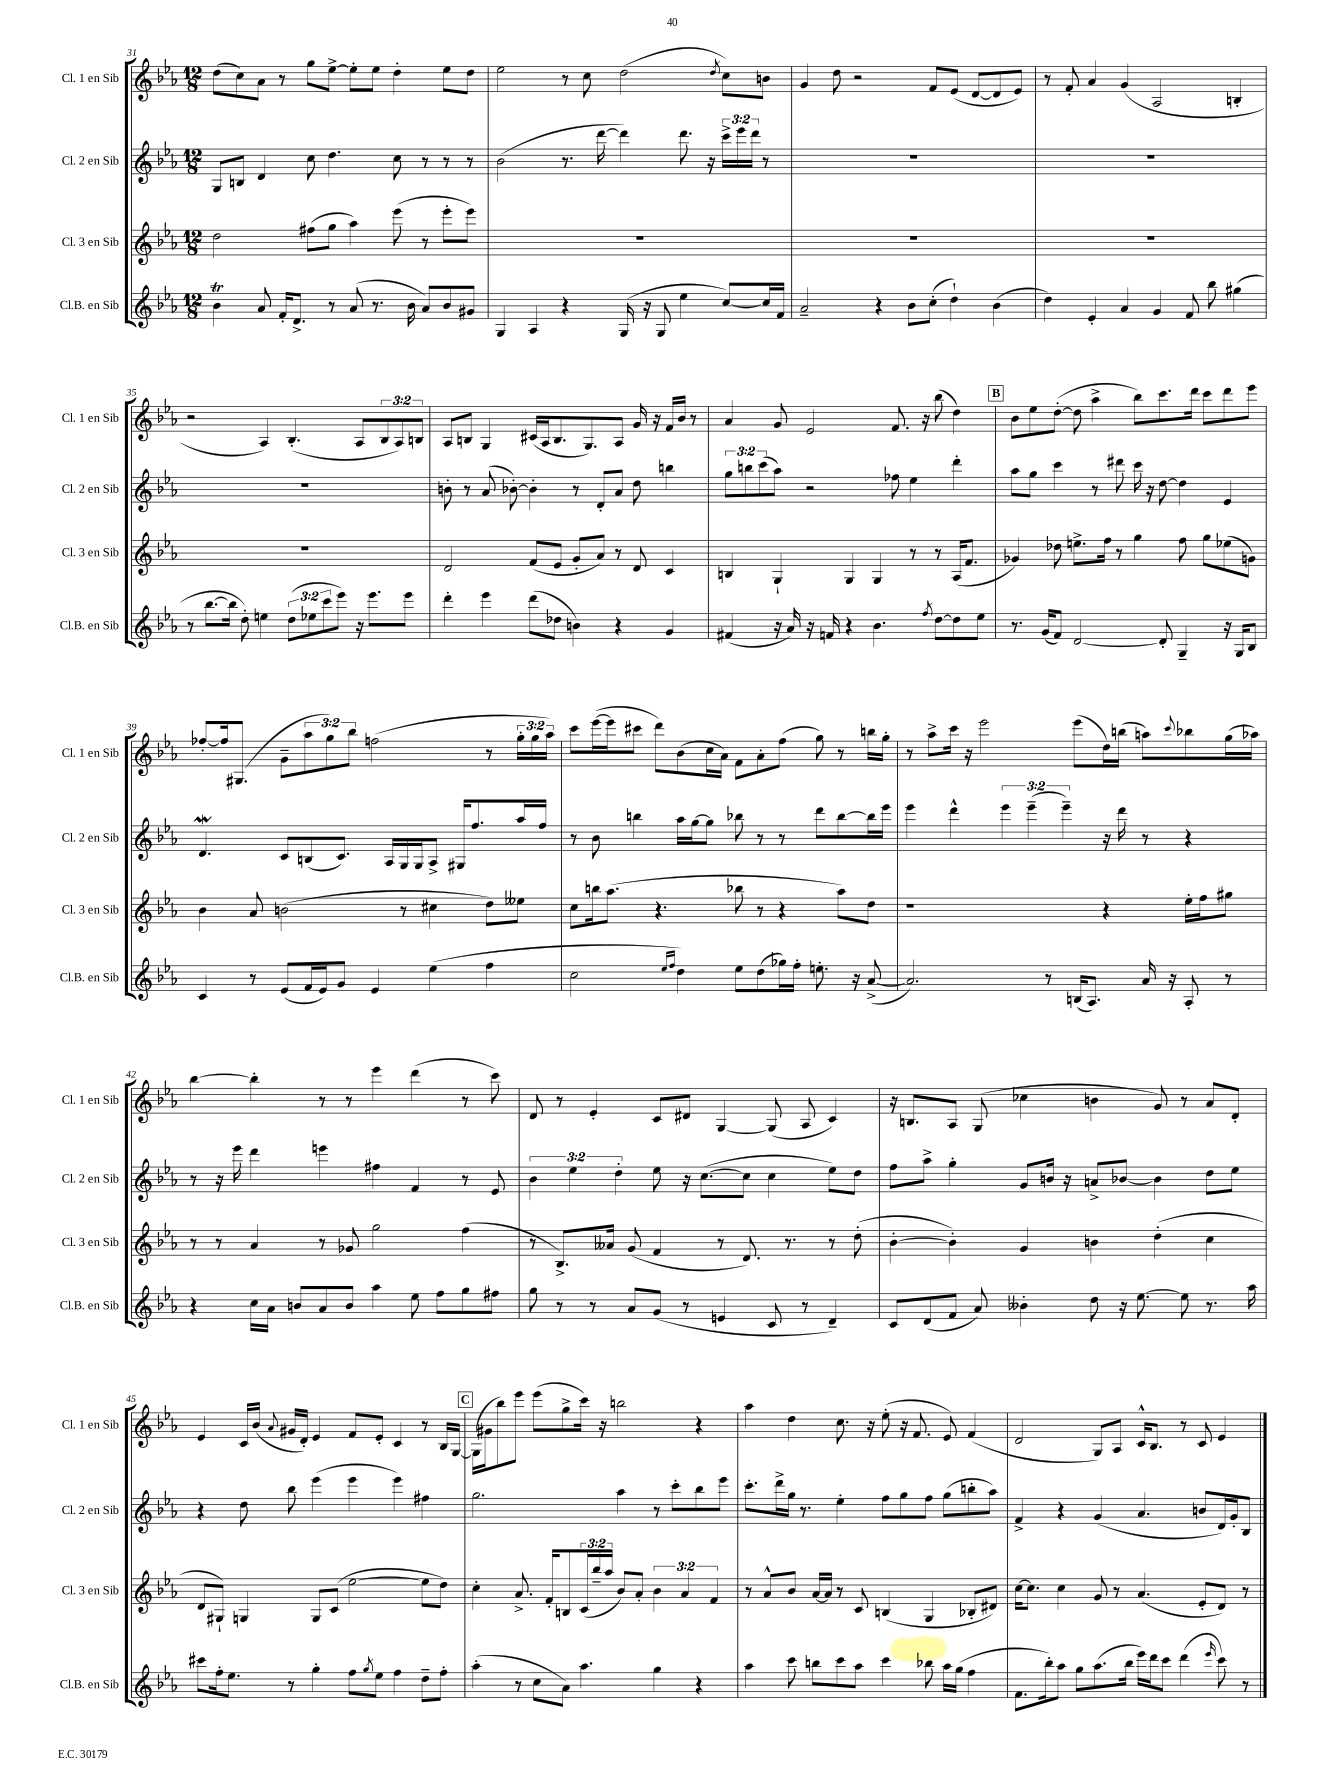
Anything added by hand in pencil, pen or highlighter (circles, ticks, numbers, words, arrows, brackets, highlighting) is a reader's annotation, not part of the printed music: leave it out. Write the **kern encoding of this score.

**kern	**kern	**kern	**kern
*staff4	*staff3	*staff2	*staff1
*clefG2	*clefG2	*clefG2	*clefG2
*k[b-e-a-]	*k[b-e-a-]	*k[b-e-a-]	*k[b-e-a-]
*M12/8	*M12/8	*M12/8	*M12/8
4b-\	2dd\	8G/L	(8dd\L
.	.	8B/J	8cc\)
8a-/	.	4d/	8a-\J
16f'/LK	.	.	8r
8.d^/J	.	.	.
.	(8ff#\L	8cc\	8gg\L
8r	8gg\J	4.dd\	[8ee-^\J
(8a-/	4aa-\)	.	8ee-'\]L
8.r	.	.	8ee-\J
.	(8eee-\	8cc\	4dd'\
16b-\	.	.	.
8a-/L)	8r	8r	.
8b-/	8eee-'\L	8r	8ee-\L
8g#/J	8eee-\J)	8r	8dd\J
=	=	=	=
4G/	1.r	(2b-\	2ee-\
4A-/	.	.	.
4r	.	8.r	8r
.	.	.	8cc\
.	.	[16ddd\	.
(16G/	.	4ddd\])	(2dd\
16r	.	.	.
8G/	.	.	.
4ee-\	.	8.ddd\	.
.	.	16r	.
.	.	.	8qdd/
[8cc/L)	.	24ccc^\LL	8cc\L)
.	.	24eee-\	.
.	.	24ddd\JJ	.
16cc/]L	.	8r	8b\J
16f/JJ	.	.	.
=	=	=	=
2a-~/	1.r	1.r	4g/
.	.	.	8dd\
.	.	.	2r
4r	.	.	.
8b-\L	.	.	.
(8cc'\J	.	.	8f/L
4dd`\)	.	.	(8e-/J
.	.	.	[8d/L
(4b-\	.	.	8d/]
.	.	.	8e-/J)
=	=	=	=
4dd\)	1.r	1.r	8r
.	.	.	8f'/
4e-'/	.	.	4a-/
4a-/	.	.	(4g/
4g/	.	.	2A-/
8f/	.	.	.
8bb-\	.	.	.
(4gg#\	.	.	4B'/
=	=	=	=
8r	1.r	1.r	2r
[8.bb-\L	.	.	.
16bb-\]Jk	.	.	.
8dd'\)	.	.	.
4ee\	.	.	4A-/)
(12dd\L	.	.	(4.B-'/
12ee-\	.	.	.
12ccc\	.	.	.
8eee-\J)	.	.	.
16r	.	.	8A-/L
8.eee-\L	.	.	.
.	.	.	12B-/
.	.	.	12A-/)
8eee-\J	.	.	.
.	.	.	12B/J
=	=	=	=
4ddd'\	2d/	8b'\	8A-/L
.	.	8r	8B/J
4eee-\	.	(8a-/	4G/
.	.	[8b-'\)	.
(8ddd\L	(8f/L	4b-'\]	(16c#/LL
.	.	.	16A-/J
8dd-\J	8e-/J	.	8.B/
4b\)	8g'/L	8r	.
.	.	.	8.G/)
.	8a-/J)	8d'/L	.
4r	8r	8a-/J	8A-/J
.	8d/	8dd\	16g/
.	.	.	16r
4g/	4c/	4bb\	16f/LL
.	.	.	16b-/JJ
.	.	.	8r
=	=	=	=
(4f#/	4B/	12gg\L	4a-/
.	.	12bb\	.
.	.	(12ccc\	.
16r	4G`/	8aa-\J)	8g/
16a-/)	.	.	.
16r	.	2r	2e-/
16f/	.	.	.
4r	4G/	.	.
4.b-\	4G/	.	.
.	.	8ff-\	8.f/
.	8r	4ee-\	.
.	.	.	16r
8qff/	.	.	.
[8dd\L	8r	.	(8bb-\
8dd\]	(16A-/LK	4ddd'\	4dd\)
.	8.f/J	.	.
8ee-\J	.	.	.
=	=	=	=
8.r	4g-/)	8aa-\L	8b-\L
.	.	8gg\J	8ee-\
(16g/LK	.	.	.
8f/J)	8dd-\	4ccc\	([8dd'\J
[2d/	8.ee^\L	.	8dd\]
.	.	8r	4aa-^\
.	16ff\Jk	.	.
.	8r	8ddd#\	.
.	4gg\	16ccc\	8bb-\L)
.	.	16r	.
8d'/]	.	[8dd\	8.ccc\
4G~/	8ff\	4dd\]	.
.	.	.	16ddd\Jk
.	8gg\L	.	8ccc\L
16r	(8ee-\	4e-/	8ddd\
16G/LK	.	.	.
8B-/J	8g\J)	.	8eee-\J
=	=	=	=
4c/	4b-\	4.d/	[8ff-'/L
.	.	.	16ff-/]k
.	.	.	(8.G#/J
8r	8a-/	.	.
(8e-/L	(2b\	8c/L	8g~\L
16f/L	.	(8B/	12aa-\
16e-/J)	.	.	.
.	.	.	12gg\)
8g/J	.	8.c/J)	.
.	.	.	12bb-\J
4e-/	.	.	(2ff\
.	.	16A-/LL	.
.	8r	16G/	.
.	.	16G/J	.
(4ee-\	4cc#\	8A-^/J	.
.	.	16G#/LK	.
.	.	8.ff/	.
4ff\	8dd\L)	.	8r
.	8ee--\J	16aa-/L	24gg'\LL
.	.	.	24gg\
.	.	16ff/JJ	.
.	.	.	24aa-\JJ)
=	=	=	=
2cc\	8cc\L	8r	8ccc\L
.	16bb\k	8b-\	([16eee-\L
.	(8.aa-\J	.	16eee-\]J
.	.	4bb\	8ccc#\J
.	4.r	.	8ddd\L)
16qqee-/LL	.	.	.
16qqff/JJ	.	.	.
4dd\)	.	16aa-\LL	(8b-\
.	.	[16gg\J	.
.	.	8gg\]J	16cc\L
.	.	.	16a-\JJ)
8ee-\L	8bb-\	8bb-\	8f\L
(8dd\	8r	8r	8a-'\
16gg-\L)	4r	8r	(8ff\J
16ff'\JJ	.	.	.
8.ee'\	.	8ddd\L	8gg\)
.	8aa-\L)	[8bb-\	8r
16r	.	.	.
([8a-^/	8dd\J	16bb-\]L	16bb\LL
.	.	16eee-\JJ	16gg'\JJ
=	=	=	=
2.a-/])	1r	4eee-\	8r
.	.	.	8aa-^\L
.	.	4ddd^^\	16ccc\Jk
.	.	.	16r
.	.	.	2eee-\
.	.	6eee-\	.
.	.	(6eee-~\	.
8r	.	.	.
.	.	6eee-~\)	.
(16B/LK	.	.	(8eee-\L
8.A-/J)	.	.	.
.	4r	16r	16dd\L)
.	.	16ddd\	(16bb\JJ
16a-/	.	8r	8aa\L)
16r	.	.	.
.	.	.	8qqccc/
8A-'/	16ee-'\LL	4r	8bb-\
.	16ff\J	.	.
8r	8gg#\J	.	(16gg\L
.	.	.	16aa-\JJ)
=	=	=	=
4r	8r	8r	[4bb-\
.	8r	16r	.
.	.	16eee-\	.
16cc\LL	4a-/	4ddd\	4bb-'\]
16a-\JJ	.	.	.
8b/L	.	.	.
8a-/	8r	4eee\	8r
8b/J	8g-/	.	8r
4aa-\	2gg\	4ff#\	4eee-\
8ee-\	.	4f/	(4ddd\
8ff\L	.	.	.
8gg\	(4ff\	8r	8r
8ff#\J	.	8e-/	8ccc\)
=	=	=	=
8gg\	8r	6b-\	8d/
8r	8.B-^/L)	.	8r
.	.	6ee-\	.
8r	.	.	4e-'/
.	16a--/Jk	.	.
.	.	6dd'\	.
8a-/L	(8g/	.	.
(8g/J	4f/	8ee-\	8c/L
8r	.	16r	8d#/J
.	.	([8.cc\L	.
4e/	8r	.	[4G/
.	8.d/)	8cc\]J	.
8c/	.	4cc\	(8G/]
.	8.r	.	.
8r	.	.	8A-/
4d~/)	8r	8ee-\L)	4c/)
.	(8dd'\	8dd\J	.
=	=	=	=
8c/L	[4b-'\	8ff\L	16r
.	.	.	8.B/L
(8d/	.	8aa-^\J	.
8f/J	4b-'\])	4gg'\	8A-/J
8a-/)	.	.	(8G/
4b--'\	4g/	8g/L	4cc-\
.	.	16b/Jk	.
.	.	16r	.
8dd\	4b\	8a^/L	4b\
16r	.	[8b-/J	.
[8.ee-\	.	.	.
.	(4dd'\	4b-\]	8g/)
8ee-\]	.	.	8r
8.r	4cc\	8dd\L	8a-/L
.	.	8ee-\J	8d'/J
16aa-\	.	.	.
=	=	=	=
8ccc#\L	8d/L	4r	4e-/
16ff'\k	8G#`/J)	.	.
8.ee-\J	.	.	.
.	4G/	8dd\	16c/LL
.	.	.	(16b-/JJ
.	.	.	8qqa-/
8r	.	8bb-\	16g#/LL
.	.	.	16d'/JJ)
4gg'\	8G/L	(4eee-\	4e-/
.	(8c/J	.	.
8ff\L	[2ee-\	4eee-\	8f/L
8qgg/	.	.	.
8ee-\J	.	.	8e-'/J
4ff\	.	4eee-\)	4c/
8dd~\L	8ee-\]L	4ff#\	8r
8ff'\J	8dd\J)	.	16B-/LL
.	.	.	[16G/JJ
=	=	=	=
(4aa-'\	4cc'\	2.gg\	(16G\]LL
.	.	.	16g#\J
.	.	.	8bb-\)
8r	8.a-^/	.	8eee-\J
8cc\L	.	.	(8eee-\L
.	16f'/LK	.	.
8a-\J)	8B/	.	8gg^\
4.aa-\	(24c/L	.	16ccc\Jk)
.	24bb-~/	.	.
.	.	.	16r
.	24aa-/JJ	.	.
.	8b-/L)	4aa-\	2bb\
.	8a-'/J	.	.
4gg\	6b-\	8r	.
.	.	8ccc'\L	.
.	6a-/	.	.
4r	.	8bb-\	4r
.	6f/	.	.
.	.	8eee-\J	.
=	=	=	=
4aa-\	8r	8.ccc'\L	4aa-\
.	8a-^^/L	.	.
.	.	16ddd^\L	.
8ccc\	8b-/J	16gg\JJ	4dd\
.	.	8.r	.
8bb\L	[16a-/LL	.	.
.	16a-/]JJ	.	.
8ccc\	8r	4ee-'\	8.cc\
8aa-\J	8c/	.	.
.	.	.	16r
4ccc\	(4B/	8ff\L	(8ee-'\
.	.	8gg\	16r
.	.	.	8.f/
8bb-\	4G/	8ff\J	.
16aa-\LL	.	(8gg\L	8e-/)
(16gg\JJ	.	.	.
4ff\	8B-'/L	8bb'\	(4f/
.	8d#/J)	8aa-\J)	.
=	=	=	=
8.f\L	[16cc\LK	4f^/	2d/
.	8.cc\]J	.	.
16bb-'\k)	.	.	.
8aa-\J	4cc\	4r	.
8gg\L	.	.	.
(8.aa-\	8g/	(4g/	8G/L)
.	8r	.	8A-/J
16bb-\Jk	.	.	.
16eee-\LL)	(4.a-/	4.a-/	16c^^/LK
16ddd\J	.	.	8.B-/J
8ccc\J	.	.	.
(4ddd\	.	.	8r
.	8e-'/L	8b/L	8c/
16qqeee-/	.	.	.
8ccc\)	8d/J)	16d/L)	4e-/
.	.	16g'/J	.
8r	8r	8B-/J	.
==	==	==	==
*-	*-	*-	*-
